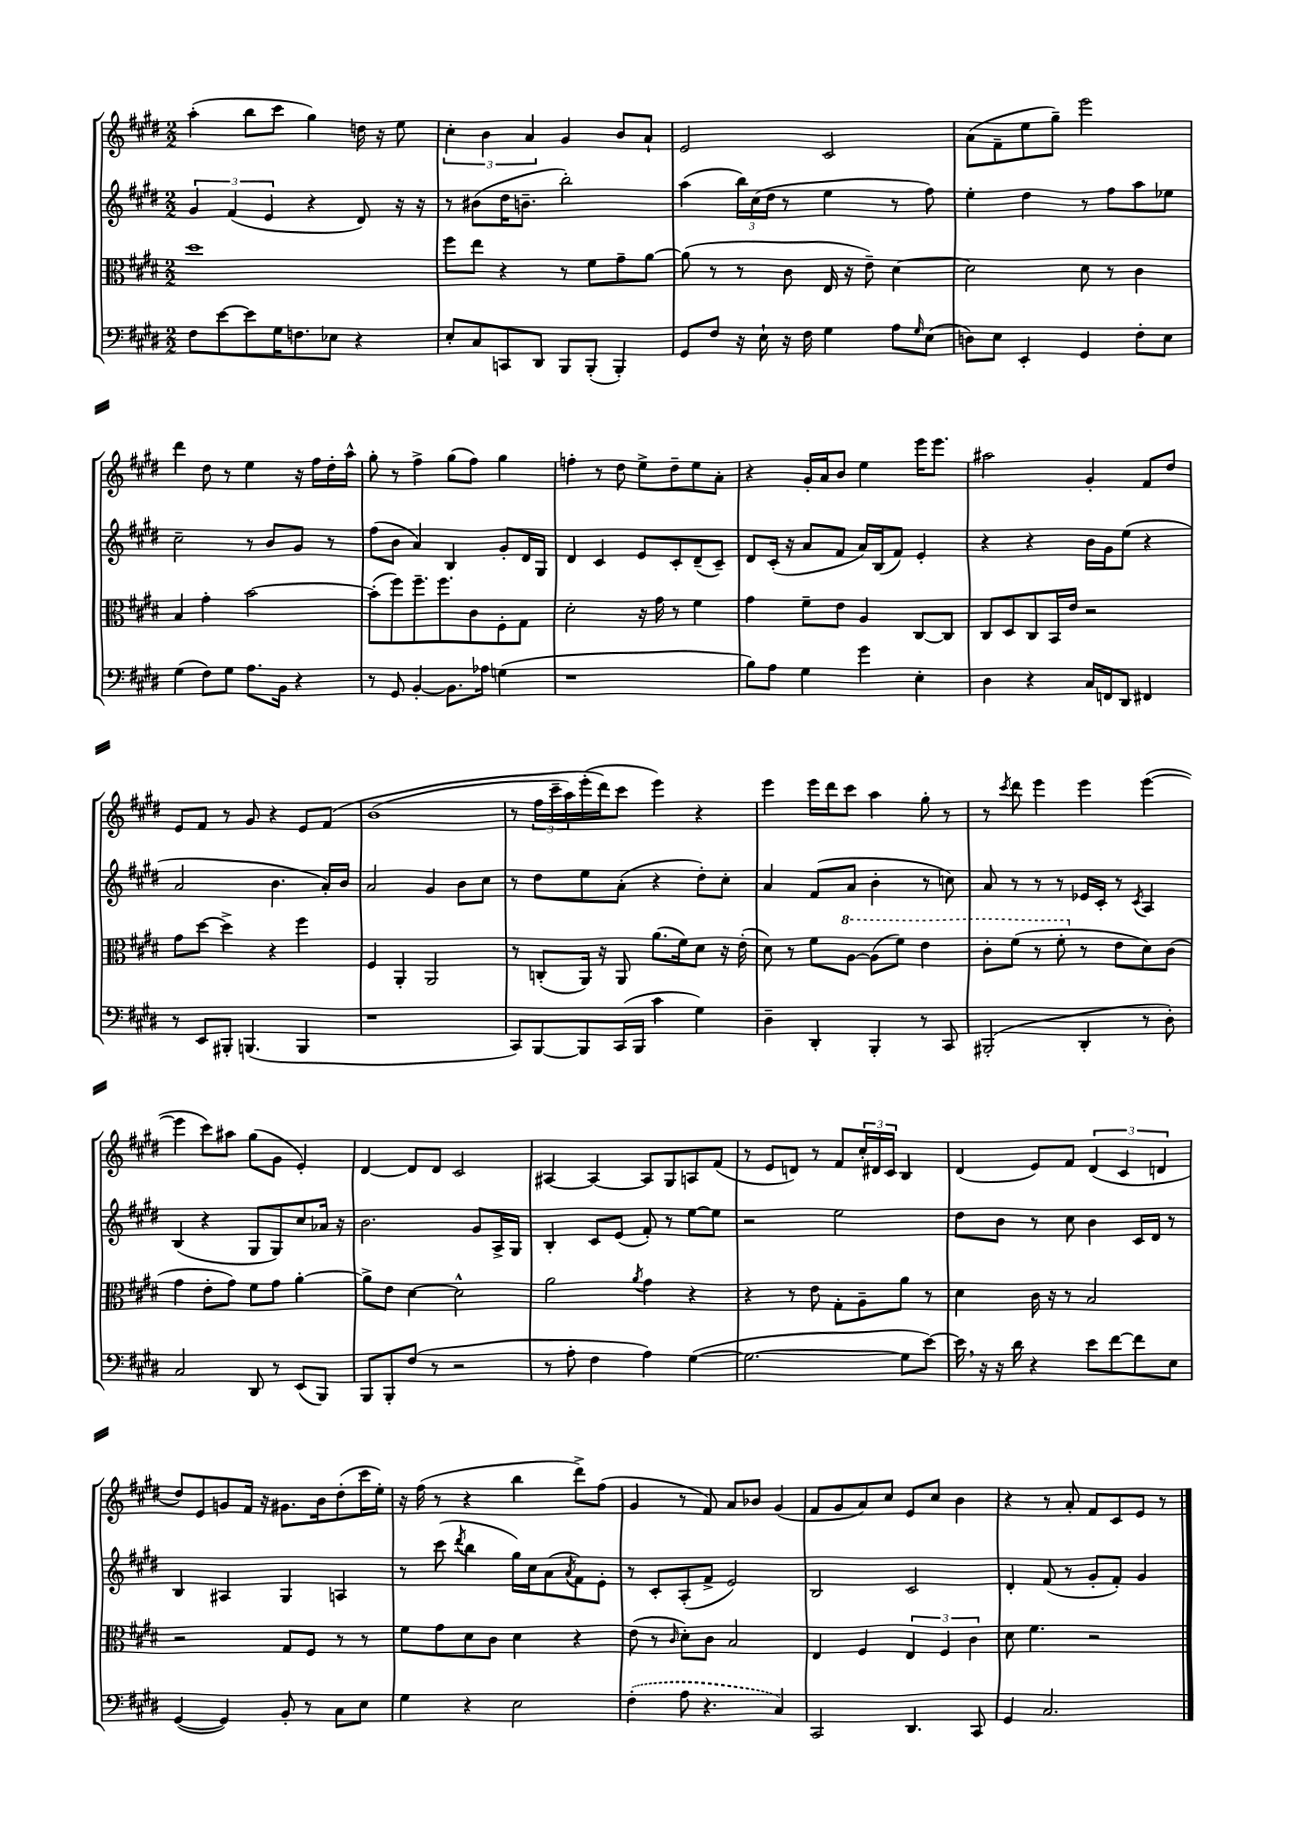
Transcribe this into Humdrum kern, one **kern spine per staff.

**kern	**kern	**kern	**kern
*staff4	*staff3	*staff2	*staff1
*clefF4	*clefC3	*clefG2	*clefG2
*k[f#c#g#d#]	*k[f#c#g#d#]	*k[f#c#g#d#]	*k[f#c#g#d#]
*M2/2	*M2/2	*M2/2	*M2/2
8F#\L	1dd#	6g#/	(4aa'\
[8e\	.	.	.
.	.	(6f#/	.
8e\]	.	.	8bb\L
.	.	6e/	.
16G#\K	.	.	8ccc#\J
8.F\	.	.	.
.	.	4r	4gg#\)
8E-\J	.	.	.
4r	.	8d#/)	16dd\
.	.	.	16r
.	.	16r	8ee\
.	.	16r	.
=	=	=	=
8E'/L	8ff#\L	8r	6cc#'\
8C#/	8ee\J	(8b#\L	.
.	.	.	6b\
8CC/	4r	16dd#\K	.
.	.	8.b~\J	.
.	.	.	6a/
8DD#/J	.	.	.
8BBB/L	8r	2bb'\)	4g#/
(8BBB'/J	8f#\L	.	.
4BBB'/)	8g#~\	.	8b/L
.	[8a\J	.	8a`/J
=	=	=	=
8GG#/L	(8a\]	(4aa\	2e/
8F#/J	8r	.	.
16r	8r	24bb\LL)	.
.	.	(24cc#\	.
16E`\	.	.	.
.	.	24dd#\JJ	.
16r	8c#\	8r	.
16F#\	.	.	.
4G#\	16E/	4ee\	2c#/
.	16r	.	.
.	8e~\)	.	.
8A\L	[4d#\	8r	.
16qqG#/	.	.	.
(8E\J	.	8ff#\)	.
=	=	=	=
8D\L)	2d#\]	4ee'\	(8a\L
8E\J	.	.	8f#~\
4EE'/	.	4dd#\	8ee\
.	.	.	8gg#~\J)
4GG#/	8d#\	8r	2eee\
.	8r	8ff#\L	.
8F#'\L	4c#\	8aa\	.
8E\J	.	8ee-\J	.
=	=	=	=
(4G#\	4B/	2cc#~\	4ddd#\
8F#\L)	4g#'\	.	8dd#\
8G#\J	.	.	8r
8.A\L	[2b\	8r	4ee\
.	.	8b/L	.
16BB\Jk	.	.	.
4r	.	8g#/J	16r
.	.	.	16ff#\LL
.	.	8r	16dd#'\
.	.	.	16aa^^\JJ
=	=	=	=
8r	(8b'\]L	(8ff#\L	8gg#'\
8GG#/	8ff#\)	8b\J	8r
[4BB'/	8.ff#~\	4a/)	4ff#^\
.	8.ff#\	.	.
8.BB\]L	.	4B/	(8gg#\L
.	8c#\	.	8ff#\J)
16A-\Jk	.	.	.
(4G\	8F#'\	8g#'/L	4gg#\
.	8G#\J	16d#/L	.
.	.	16G#/JJ	.
=	=	=	=
1r	2d#'\	4d#/	4ff'\
.	.	4c#/	8r
.	.	.	8dd#\
.	16r	8e/L	8ee^\L
.	16g#\	.	.
.	8r	8c#'/	8dd#~\
.	4f#\	(8d#~/	8ee\
.	.	8c#~/J)	8a'\J
=	=	=	=
8B\L)	4g#\	8d#/L	4r
8A\J	.	(16c#'/Jk	.
.	.	16r	.
4G#\	8f#~\L	8a/L	16g#'/LL
.	.	.	16a/J
.	8e\J	8f#/J	8b/J
4g#\	4A/	16a/LL)	4ee\
.	.	(16B/J	.
.	.	8f#/J)	.
4E'\	[8C#/L	4e'/	16eee\LK
.	.	.	8.eee\J
.	8C#/]J	.	.
=	=	=	=
4D#\	8C#/L	4r	2aa#\
.	8D#/	.	.
4r	8C#/	4r	.
.	16BB/L	.	.
.	16e/JJ	.	.
16C#/LL	2r	16b\LL	4g#'/
16FF/J	.	16g#\J	.
8DD#/J	.	(8ee\J	.
4FF#/	.	4r	8f#/L
.	.	.	8dd#/J
=	=	=	=
8r	8g#\L	2a/	8e/L
8EE/L	[8dd#\J	.	8f#/J
8BBB#'/J	4dd#^\]	.	8r
(4.BBB/	.	.	8g#/
.	4r	4.b\	4r
4BBB/	4ff#\	.	8e/L
.	.	16a'/LL)	&(8f#/J
.	.	16b/JJ	.
=	=	=	=
1r	4F#/	2a/	(1b
.	4AA'/	.	.
.	2AA/	4g#/	.
.	.	8b\L	.
.	.	8cc#\J	.
=	=	=	=
8CC#/L)	8r	8r	8r
[8BBB/	(8C'/L	8dd#\L	24ff#\LL
.	.	.	24ccc#~\
.	.	.	24aa\)
8BBB/]	16AA/Jk)	8ee\	(16eee'\
.	16r	.	16ddd#\J&)
(16CC#/L	8AA/	(8a'\J	8ccc#\J
16BBB/JJ	.	.	.
4c#\	(8.a\L	4r	4eee\)
.	16f#\k)	.	.
4G#\)	8d#\J	8dd#'\L)	4r
.	16r	8cc#'\J	.
.	(16e'\	.	.
=	=	=	=
4D#~\	8d#\)	4a/	4eee\
.	8r	.	.
4DD#'/	8f#\L	(8f#/L	16eee\LL
.	.	.	16ddd#\J
.	[8a\J	8a/J	8ccc#\J
4BBB'/	(8a\]L	4b'\	4aa\
.	8ff#\J)	.	.
8r	4ee\	8r	8gg#'\
8CC#/	.	8cc\)	8r
=	=	=	=
(2BBB#'/	8cc#'\L	8a/	8r
.	.	.	8qccc#/
.	(8ff#\J	8r	8ddd#\
.	8r	8r	4eee\
.	8ff#'\	8r	.
4DD#'/	8r	16e-/LL	4eee\
.	.	16c#'/JJ	.
.	8e\L	8r	.
.	.	8qc#/	.
8r	8d#\)	4A/	([4eee\
8D#'\)	(8c#\J	.	.
=	=	=	=
2C#/	4g#\	(4B/	4eee\]
.	8e'\L	4r	8ccc#\L)
.	8g#\J)	.	8aa#\J
8DD#/	8f#\L	8G#/L	(8gg#\L
8r	8g#\J	8G#/)	8g#\J
(8EE/L	[4a'\	8cc#/	4e'/)
8BBB/J)	.	16a-/Jk	.
.	.	16r	.
=	=	=	=
8BBB/L	8a^\]L	2.b\	[4d#/
8BBB'/	8e\J	.	.
(8F#/J	[4d#\	.	8d#/]L
8r	.	.	8d#/J
2r	2d#^^\]	.	2c#/
.	.	8g#/L	.
.	.	16A^/L	.
.	.	16G#/JJ	.
=	=	=	=
8r	2a\	4B'/	[4A#/
8A'\	.	.	.
4F#\	.	8c#/L	4A#/_
.	.	(8e/J	.
.	8qa/	.	.
4A\)	4g#\	8f#'/)	8A#/]L
.	.	8r	8G#/
([4G#\	4r	[8ee\L	8A/
.	.	8ee\]J	(8f#/J
=	=	=	=
2.G#\_	4r	2r	8r
.	.	.	8e/L
.	8r	.	8d/J)
.	8e\	.	8r
.	8G#'\L	2ee\	8f#/L
.	8A~\	.	24cc#'/L
.	.	.	24d#/
.	.	.	24c#/JJ
8G#\]L	8a\J	.	4B/
[8e\J)	8r	.	.
=	=	=	=
16e\]	4d#\	8dd#\L	(4d#/
16r	.	.	.
16r	.	8b\J	.
16d#\	.	.	.
4r	16c#\	8r	8e/L)
.	16r	.	.
.	8r	8cc#\	8f#/J
8e\L	2B/	4b\	(6d#/
[8f#\	.	.	.
.	.	.	6c#/
8f#\]	.	16c#/LL	.
.	.	16d#/JJ	.
.	.	.	6d/
8E\J	.	8r	.
=	=	=	=
([4GG#/	2r	4B/	8dd#/L)
.	.	.	8e/
4GG#/])	.	4A#/	8g/
.	.	.	16f#/Jk
.	.	.	16r
8BB'/	8G#/L	4G#/	8.g#\L
8r	8F#/J	.	.
.	.	.	16b\k
8C#\L	8r	4A/	(8dd#'\
8E\J	8r	.	16ccc#\L
.	.	.	16ee'\JJ)
=	=	=	=
4G#\	8f#\L	8r	16r
.	.	.	(16ff#\
.	8g#\	(8ccc#\	8r
.	.	8qddd#/	.
4r	8d#\	4bb\	4r
.	8c#\J	.	.
2E\	4d#\	16gg#\LL)	4bb\
.	.	16cc#\J	.
.	.	(8a\	.
.	.	8qa/	.
.	4r	8f#\)	8ddd#^\L)
.	.	8e'\J	(8ff#\J
=	=	=	=
(4F#'\	(8e\	8r	4g#/
.	8r	8c#'/L	.
.	16qqc#/	.	.
8A\	8d#'\L)	(8A'/	8r
4.r	8c#\J	8f#^/J	8f#/)
.	2B/	2e/)	8a/L
.	.	.	8b-/J
4C#/)	.	.	(4g#/
=	=	=	=
2CC#/	4E/	2B/	8f#/L
.	.	.	8g#/
.	4F#/	.	8a/)
.	.	.	8cc#/J
4.DD#/	6E/	2c#/	8e/L
.	.	.	8cc#/J
.	6F#/	.	.
.	.	.	4b\
.	6c#\	.	.
8CC#/	.	.	.
=	=	=	=
4GG#/	8d#\	4d#'/	4r
.	4.f#\	.	.
2.C#/	.	(8f#/	8r
.	.	8r	8a'/
.	2r	8g#'/L	8f#/L
.	.	8f#'/J)	8c#/
.	.	4g#/	8e/J
.	.	.	8r
==	==	==	==
*-	*-	*-	*-
